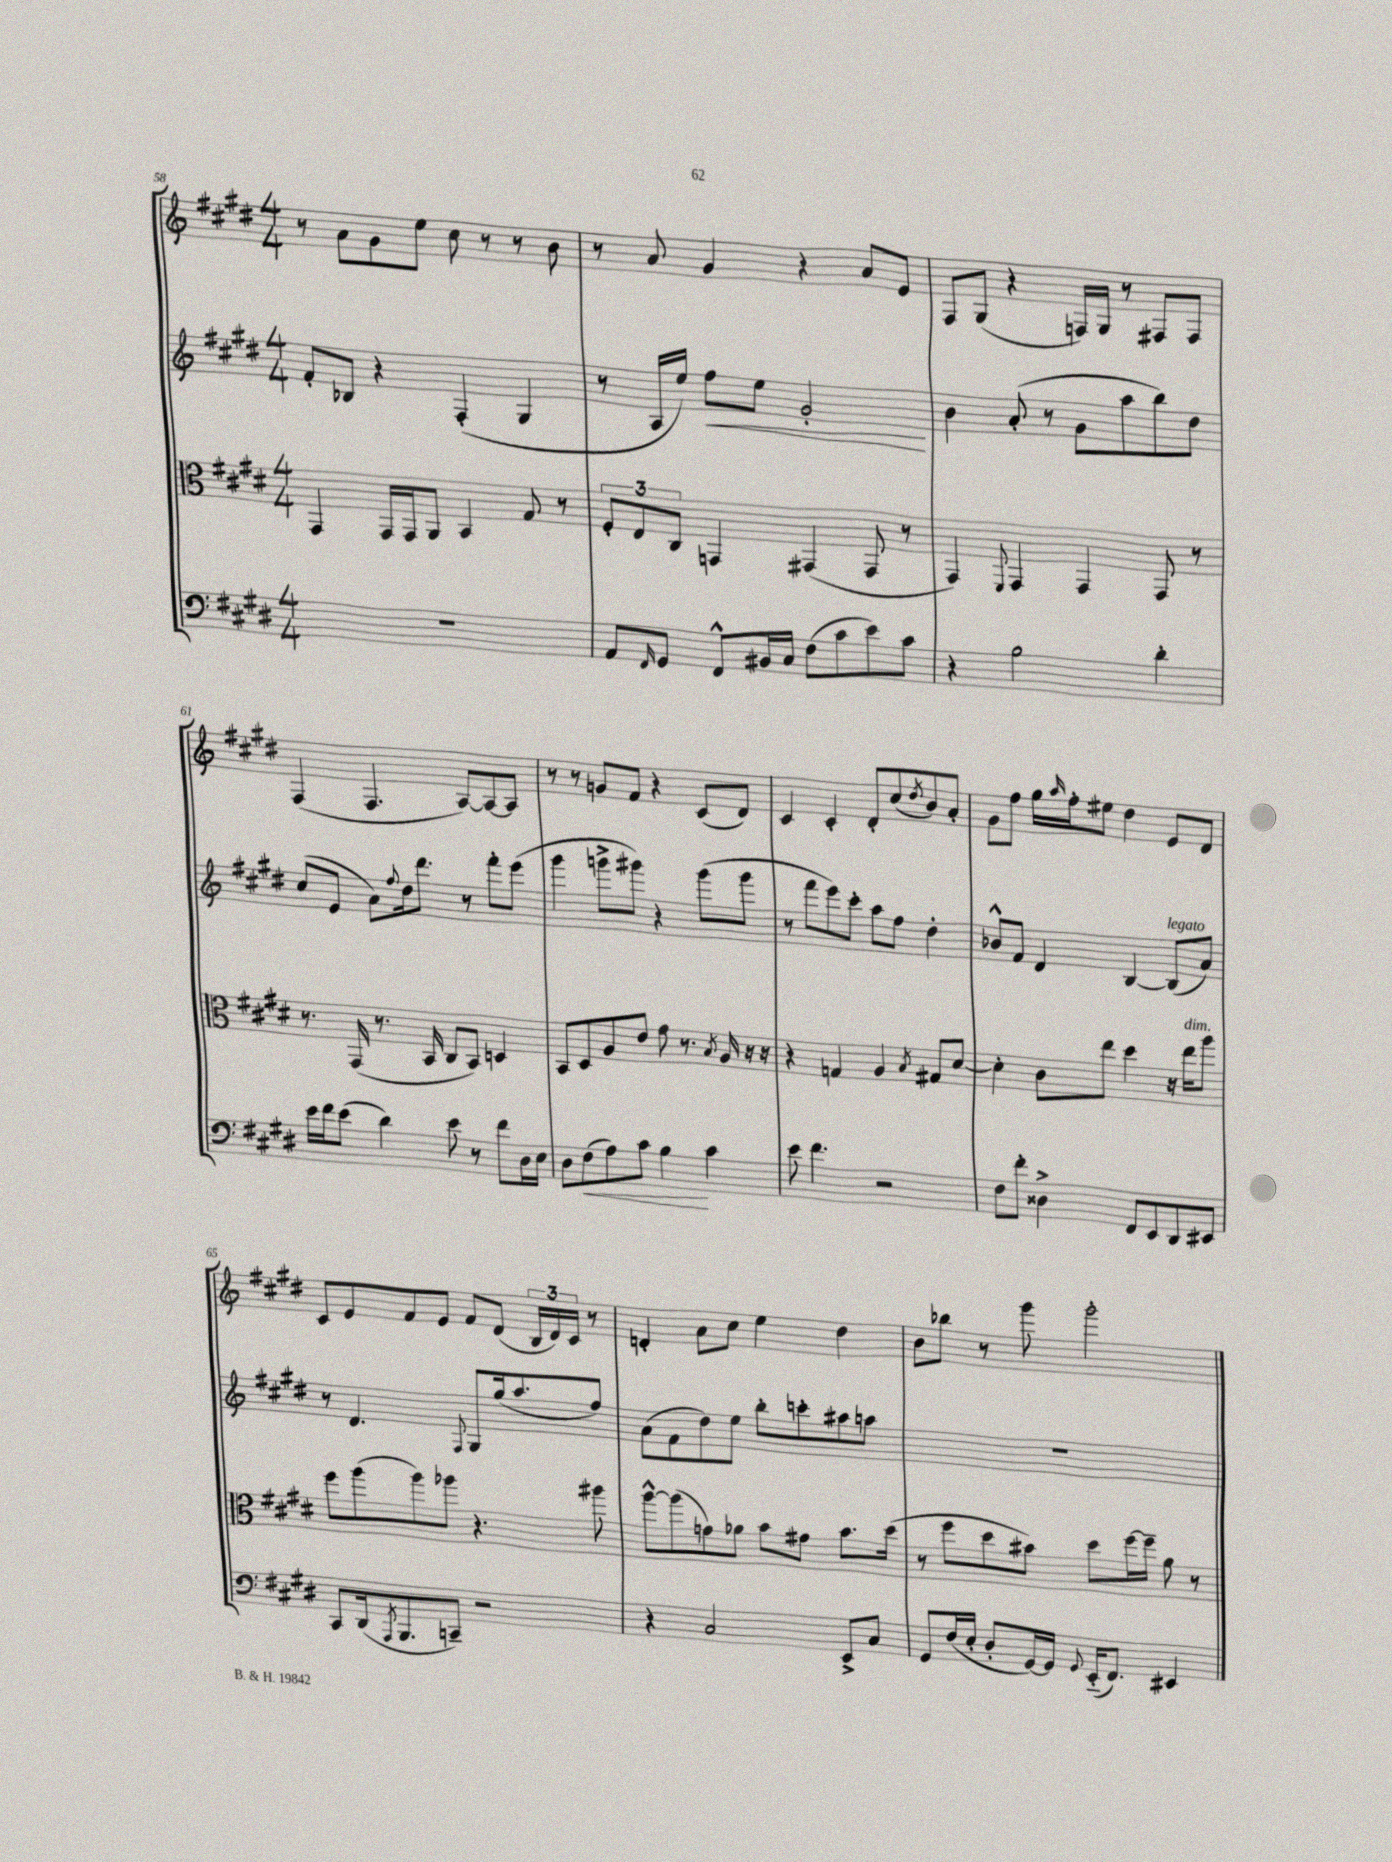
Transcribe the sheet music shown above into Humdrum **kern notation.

**kern	**dynam	**kern	**kern	**dynam	**kern
*part4	*part4	*part3	*part2	*part2	*part1
*staff4	*staff4	*staff3	*staff2	*staff2	*staff1
*clefF4	*	*clefC3	*clefG2	*	*clefG2
*k[f#c#g#d#]	*	*k[f#c#g#d#]	*k[f#c#g#d#]	*	*k[f#c#g#d#]
*M4/4	*	*M4/4	*M4/4	*	*M4/4
=58	=58	=58	=58	=58	=58
1r	.	4GG#/	8f#'/L	.	8r
.	.	.	8B-X/J	.	8a\L
.	.	16GG#/LL	4r	.	8g#\
.	.	16GG#/J	.	.	.
.	.	8AA/J	.	.	8ee\J
.	.	4BB/	(4F#'/	.	8cc#\
.	.	.	.	.	8r
.	.	8G#/	4G#/	.	8r
.	.	8r	.	.	8b\
=59	=59	=59	=59	=59	=59
8AA/L	.	12F#'/L	8r	.	8r
.	.	12E/	.	.	.
16qqFF#/	.	.	.	.	.
8GG#/J	.	.	16A/LL	.	8a/
.	.	12C#/J	.	.	.
.	.	.	16ee/JJ)	.	.
!	!	!	!	!LO:HP:b	!
8FF#^^/L	.	4GGn/	8ff#\L	<	4g#/
16BB#X/L	.	.	8ee\J	.	.
16C#/JJ	.	.	.	.	.
(8F#\L	.	(4GG#X/	2g#'/	.	4r
8c#\	.	.	.	.	.
8e\)	.	8GG#/	.	.	8a/L
8c#\J	.	8r	.	.	8e/J
.	.	.	.	[	.
=60	=60	=60	=60	=60	=60
4r	.	4GG#/)	4b\	.	8F#/L
.	.	.	.	.	(8G#/J
.	.	8qqFF#/	.	.	.
2B\	.	4GG#/	(8a'/	.	4r
.	.	.	8r	.	.
.	.	4GG#/	8g#\L	.	16Fn/LL)
.	.	.	.	.	16G#/JJ
.	.	.	8aa\	.	8r
4d#'\	.	8GG#/	8bb\)	.	8F#X/L
.	.	8r	8dd#\J	.	8F#/J
!!LO:LB:g=z
=61	=61	=61	=61	=61	=61
16e\LL	.	8.r	(8cc#/L	.	(4F#/
16f#\J	.	.	.	.	.
(8e\J	.	.	8e/J	.	.
.	.	(16GG#/	.	.	.
4d#\)	.	8.r	8a\L)	.	4.F#/
.	.	.	8qqff#/	.	.
.	.	.	16dd#\k	.	.
.	.	16BB/	8.ddd#\J	.	.
8e\	.	8C#/L	.	.	.
8r	.	8BB/J)	8r	.	[8A/L)
8f#\L	.	4Dn/	8fff#'\L	.	8A/_
16D#\L	.	.	(8eee\J	.	8A/J]
16E\JJ	.	.	.	.	.
=62	=62	=62	=62	=62	=62
8D#\L	.	8BB/L	4ggg#\	.	8r
!	!LO:HP:b	!	!	!	!
(8F#\	<	8D#/	.	.	8r
8A\)	.	8A/	8gggn^\L	.	8gn/L
8c#\J	.	8e/J	8ggg#X\J)	.	8f#/J
4B\	.	8g#\	4r	.	4r
.	.	8.r	.	.	.
4c#\	[	.	(8ggg#\L	.	(8c#/L
.	.	8qB/	.	.	.
.	.	16A/	.	.	.
.	.	16r	8ggg#\J	.	8d#/J)
.	.	16r	.	.	.
=63	=63	=63	=63	=63	=63
8e\	.	4r	8r	.	4c#/
4.f#\	.	.	8fff#\L	.	.
.	.	4Gn/	8eee\)	.	4c#'/
.	.	.	8ccc#'\J	.	.
2r	.	4A/	8aa\L	.	8d#'/L
.	.	.	8ff#\J	.	(8cc#/
.	.	8qB/	.	.	8qdd#/
.	.	8G#X/L	4dd#'\	.	8b/)
.	.	[8d#/J	.	.	8a'/J
=64	=64	=64	=64	=64	=64
8F#\L	.	4d#'\]	8b-X^^/L	.	8g#\L
8f#'\J	.	.	8f#/J	.	8ff#\J
4D##X^\	.	8c#\L	4d#/	.	16gg#\LL
.	.	.	.	.	16qqaa/
.	.	.	.	.	16ff#'\J
.	.	8ee\J	.	.	8ee#X\J
8FF#/L	.	4dd#\	[4B/	.	4dd#\
8EE/	.	.	.	.	.
!	!	!	!LO:TX:a:i:t=legato	!	!
8DD#/	.	16r	(8B/L]	.	8e/L
!	!	!LO:TX:a:i:t=dim.	!	!	!
.	.	16ee\KL	.	.	.
8EE#X/J	.	8aa\J	8a/J)	.	8d#/J
!!LO:LB:g=z
=65	=65	=65	=65	=65	=65
8CC#/L	.	8ff#\L	8r	.	8c#/L
(16DD#/k	.	(8aa\	4.d#/	.	8e/
8qAAA/	.	.	.	.	.
8.BBB/	.	.	.	.	.
.	.	8aa\)	.	.	8f#/
8CCn~/J)	.	8aa-X\J	.	.	8e/J
.	.	.	8qqF#/	.	.
2r	.	4.r	8G#/L	.	8f#/L
.	.	.	(16gg#/k	.	(8d#/J
.	.	.	8.aa/	.	.
.	.	.	.	.	24B/LL
.	.	.	.	.	24d#/)
.	.	.	.	.	24c#/JJ
.	.	8aa#X\	8ff#/J)	.	8r
=66	=66	=66	=66	=66	=66
4r	.	[8aa^^\L	(8a\L	.	4dn'/
.	.	(8aa\]	8f#\	.	.
2C#/	.	8gn\)	8dd#\)	.	8a\L
.	.	8a-X\J	8ee\J	.	8cc#\J
.	.	8b\L	8bb'\L	.	4ee\
.	.	8g#X\J	8cccn'\	.	.
8EE^/L	.	8.b\L	8aa#X\	.	4dd#\
8C#/J	.	.	8aan\J	.	.
.	.	(16dd#\Jk	.	.	.
=67	=67	=67	=67	=67	=67
8GG#/L	.	8r	1r	.	8b\L
(16F#/L	.	8ff#\L	.	.	8bb-X\J
16E'/JJ	.	.	.	.	.
8D#'/L	.	8dd#\	.	.	8r
[16GG#/L)	.	8b#X\J)	.	.	8ggg#\
16GG#/JJ]	.	.	.	.	.
8qqGG#/	.	.	.	.	.
(16EE/KL	.	8dd#\L	.	.	2ggg#'\
8.FF#/J)	.	.	.	.	.
.	.	[16ff#\L	.	.	.
.	.	16ff#~\JJ]	.	.	.
4EE#X/	.	8a\	.	.	.
.	.	8r	.	.	.
==	==	==	==	==	==
*-	*-	*-	*-	*-	*-
